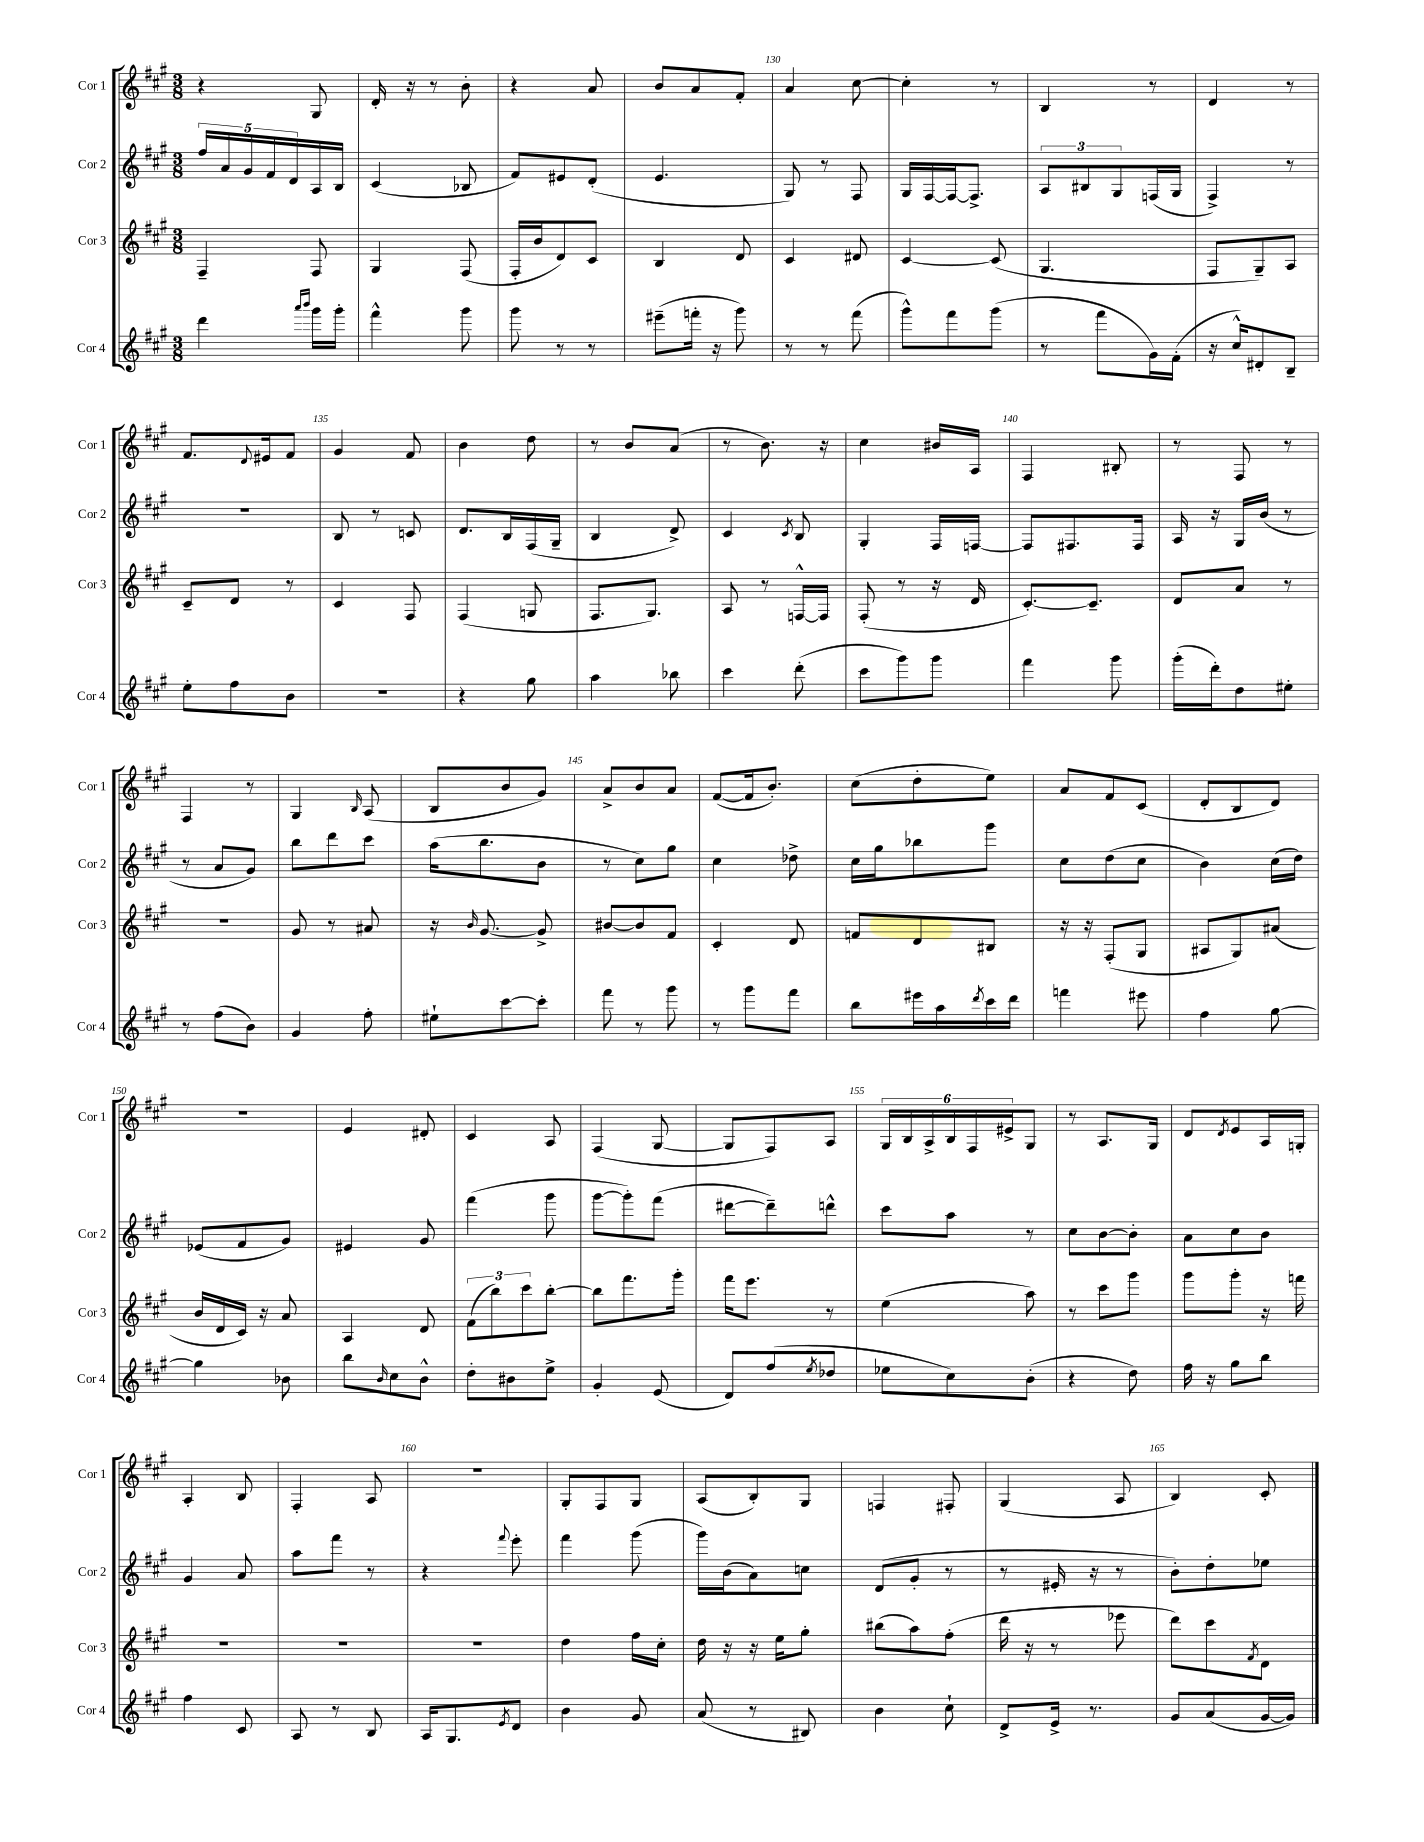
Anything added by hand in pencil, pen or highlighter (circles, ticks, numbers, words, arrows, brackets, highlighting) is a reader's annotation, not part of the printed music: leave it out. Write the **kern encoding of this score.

**kern	**kern	**kern	**kern
*part4	*part3	*part2	*part1
*staff4	*staff3	*staff2	*staff1
*I"Cor 4	*I"Cor 3	*I"Cor 2	*I"Cor 1
*I'Cor 4	*I'Cor 3	*I'Cor 2	*I'Cor 1
*clefG2	*clefG2	*clefG2	*clefG2
*k[f#c#g#]	*k[f#c#g#]	*k[f#c#g#]	*k[f#c#g#]
*M3/8	*M3/8	*M3/8	*M3/8
=126	=126	=126	=126
4ddd\	4F#~/	20ff#/LL	4r
.	.	20a/	.
.	.	20g#/	.
.	.	20f#/	.
.	.	20d/	.
16qqaaa/LL	.	.	.
16qqbbb/JJ	.	.	.
16ggg#\LL	8F#/	16A/	8G#/
16ggg#'\JJ	.	16B/JJ	.
=127	=127	=127	=127
4fff#^^\	4G#/	(4c#/	16d'/
.	.	.	16r
.	.	.	8r
8ggg#\	(8F#/	8B-X/	8b'\
=128	=128	=128	=128
8ggg#\	16F#'/LL	8f#/L)	4r
.	16b/J	.	.
8r	8d/)	8e#X/	.
8r	8c#/J	(8d'/J	8a/
=129	=129	=129	=129
(8eee#X~\L	4B/	4.e/	8b/L
16fffn'\Jk	.	.	8a/
16r	.	.	.
8ggg#\)	8d/	.	8f#'/J
=130	=130	=130	=130
8r	4c#/	8G#/)	4a/
8r	.	8r	.
(8fff#\	8d#X/	8F#/	[8cc#\
=131	=131	=131	=131
8ggg#^^\L)	[4c#/	16G#/LL	4cc#'\]
.	.	[16F#/	.
8fff#\	.	16F#/J_	.
.	.	8.F#^/J]	.
(8ggg#\J	(8c#/]	.	8r
=132	=132	=132	=132
8r	4.G#/	12A/L	4B/
.	.	12B#X/	.
8fff#\L	.	.	.
.	.	12G#/	.
16g#\L)	.	(16Fn/L	8r
(16f#'\JJ	.	16G#/JJ	.
=133	=133	=133	=133
16r	8F#/L	4F#^/)	4d/
16cc#^^/KL)	.	.	.
8d#X'/	8G#~/)	.	.
8B~/J	8A/J	8r	8r
!!LO:LB:g=z
=134	=134	=134	=134
8ee'\L	8c#~/L	4.r	8.f#/L
8ff#\	8d/J	.	.
.	.	.	8qqd/
.	.	.	16e#X/k
8b\J	8r	.	8f#/J
=135	=135	=135	=135
4.r	4c#/	8B/	4g#/
.	.	8r	.
.	8F#/	8cn/	8f#/
=136	=136	=136	=136
4r	(4F#/	8.d/L	4b\
.	.	16B/L	.
8gg#\	8Gn/	(16F#/	8dd\
.	.	16G#~/JJ	.
=137	=137	=137	=137
4aa\	8.F#/L	4B/	8r
.	.	.	8b/L
.	8.G#/J)	.	.
8bb-X\	.	8d^/)	(8a/J
=138	=138	=138	=138
4ccc#\	8A/	4c#/	8r
.	8r	.	8.b\)
.	.	8qc#/	.
(8ddd'\	[16Fn^^/LL	8B/	.
.	16F/JJ]	.	16r
=139	=139	=139	=139
8ccc#\L	(8F#'/	4G#'/	4cc#\
8ggg#\)	8r	.	.
8ggg#\J	16r	16F#/LL	16b#X/LL
.	16d/	[16Fn/JJ	16A/JJ
=140	=140	=140	=140
4fff#\	[8.c#'/L)	8F/L]	4F#/
.	.	8.F#X/	.
.	8.c#~/J]	.	.
8ggg#\	.	.	8B#X'/
.	.	16F#/Jk	.
=141	=141	=141	=141
(16ggg#'\LL	8d/L	16A/	8r
16ddd'\J)	.	16r	.
8dd\	8a/J	16G#/LL	8F#/
.	.	(16b/JJ	.
8ee#X'\J	8r	8r	8r
!!LO:LB:g=z
=142	=142	=142	=142
8r	4.r	8r	4F#/
(8ff#\L	.	8a/L	.
8b\J)	.	8g#/J)	8r
=143	=143	=143	=143
4g#/	8g#/	8bb\L	4G#/
.	8r	8ddd\	.
.	.	.	16qqB/
8ff#'\	8a#X/	8ccc#\J	(8A/
=144	=144	=144	=144
8ee#X`\L	16r	(16aa\KL	8B/L
.	16qqb/	.	.
.	[8.g#/	8.bb\	.
[8ccc#\	.	.	8b/
8ccc#'\J]	8g#^/]	8b\J	8g#/J)
=145	=145	=145	=145
8fff#\	[8b#X/L	8r	8a^/L
8r	8b#/]	8cc#\L)	8b/
8ggg#\	8f#/J	8gg#\J	8a/J
=146	=146	=146	=146
8r	4c#'/	4cc#\	([8f#/L
8ggg#\L	.	.	16f#/k]
.	.	.	8.b'/J)
8fff#\J	8d/	8dd-X^\	.
=147	=147	=147	=147
8bb\L	8fn/L	16cc#\LL	(8cc#\L
.	.	16gg#\J	.
16eee#X\L	8d/	8bb-X\	8dd'\
16aa\	.	.	.
8qddd/	.	.	.
16ccc#\	8B#X/J	8ggg#\J	8ee\J)
16ddd\JJ	.	.	.
=148	=148	=148	=148
4fffn\	16r	8cc#\L	8a/L
.	16r	.	.
.	(8F#'/L	(8dd\	8f#/
8eee#X\	8G#/J	8cc#\J	(8c#/J
=149	=149	=149	=149
4ff#\	8A#X/L	4b\)	8d'/L
.	8G#/)	.	8B/
[8gg#\	(8a#X/J	(16cc#\LL	8d/J)
.	.	16dd\JJ)	.
!!LO:LB:g=z
=150	=150	=150	=150
4gg#\]	16b/LL	(8e-X/L	4.r
.	16d/	.	.
.	16c#/JJ)	8f#/	.
.	16r	.	.
8b-X\	8a/	8g#/J)	.
=151	=151	=151	=151
8bb\L	4A/	4e#X/	4e/
16qqb/	.	.	.
8cc#\	.	.	.
8b^^\J	8d/	8g#/	8d#X'/
=152	=152	=152	=152
8dd'\L	(12f#\L	(4fff#\	4c#/
.	12bb\)	.	.
8b#X\	.	.	.
.	12ccc#\	.	.
8ee^\J	[8bb'\J	8ggg#\	8A/
=153	=153	=153	=153
4g#'/	8bb\L]	[8ggg#\L	(4F#/
.	8.fff#\	8ggg#'\])	.
(8e/	.	(8fff#\J	[8G#/
.	16ggg#'\Jk	.	.
=154	=154	=154	=154
8d/L)	16fff#\KL	[8ddd#X\L	8G#/L]
.	8.eee\J	.	.
(8ff#/	.	8ddd#~\])	8F#/)
8qee/	.	.	.
8dd-X/J	8r	8dddn^^\J	8A/J
=155	=155	=155	=155
8ee-X\L	(4ee\	8ccc#\L	24G#/LL
.	.	.	24B/
.	.	.	24A^/
8cc#\)	.	8aa\J	24B/
.	.	.	24F#/
.	.	.	24e#X^/J
(8b'\J	8aa\)	8r	8G#/J
=156	=156	=156	=156
4r	8r	8cc#\L	8r
.	8ccc#\L	[8b\	8.A/L
8dd\)	8ggg#\J	8b'\J]	.
.	.	.	16G#/Jk
=157	=157	=157	=157
16ff#\	8ggg#\L	8a\L	8d/L
16r	.	.	.
.	.	.	8qd/
8gg#\L	8ggg#'\J	8cc#\	8e/
8bb\J	16r	8b\J	16A/L
.	16fffn\	.	16Gn'/JJ
!!LO:LB:g=z
=158	=158	=158	=158
4ff#\	4.r	4g#/	4A'/
8c#/	.	8a/	8B/
=159	=159	=159	=159
8A/	4.r	8aa\L	4F#'/
8r	.	8fff#\J	.
8B/	.	8r	8A/
=160	=160	=160	=160
16A/KL	4.r	4r	4.r
8.G#/	.	.	.
8qe/	.	8qqfff#/	.
8d/J	.	8eee'\	.
=161	=161	=161	=161
4b\	4dd\	4fff#\	8G#'/L
.	.	.	8F#/
8g#/	16ff#\LL	(8ggg#\	8G#/J
.	16cc#'\JJ	.	.
=162	=162	=162	=162
(8a/	16dd\	16ggg#\LL)	(8A/L
.	16r	(16b\J	.
8r	16r	8a\)	8B'/)
.	16ee\KL	.	.
8B#X/)	8gg#'\J	8ccn\J	8G#/J
=163	=163	=163	=163
4b\	(8bb#X\L	(8d/L	4Fn/
.	8aa\)	8g#'/J	.
8cc#`\	(8ff#'\J	8r	8F#X'/
=164	=164	=164	=164
8d^/L	16ddd\	8r	(4G#/
.	16r	.	.
16e^/Jk	8r	16e#X'/	.
8.r	.	16r	.
.	8eee-X\	8r	8A/
=165	=165	=165	=165
8g#/L	8ddd\L)	8b'\L)	4B/)
(8a/	8ccc#\	8dd'\	.
.	8qf#/	.	.
[16g#/L	8d\J	8ee-X\J	8c#'/
16g#/JJ])	.	.	.
==	==	==	==
*-	*-	*-	*-
